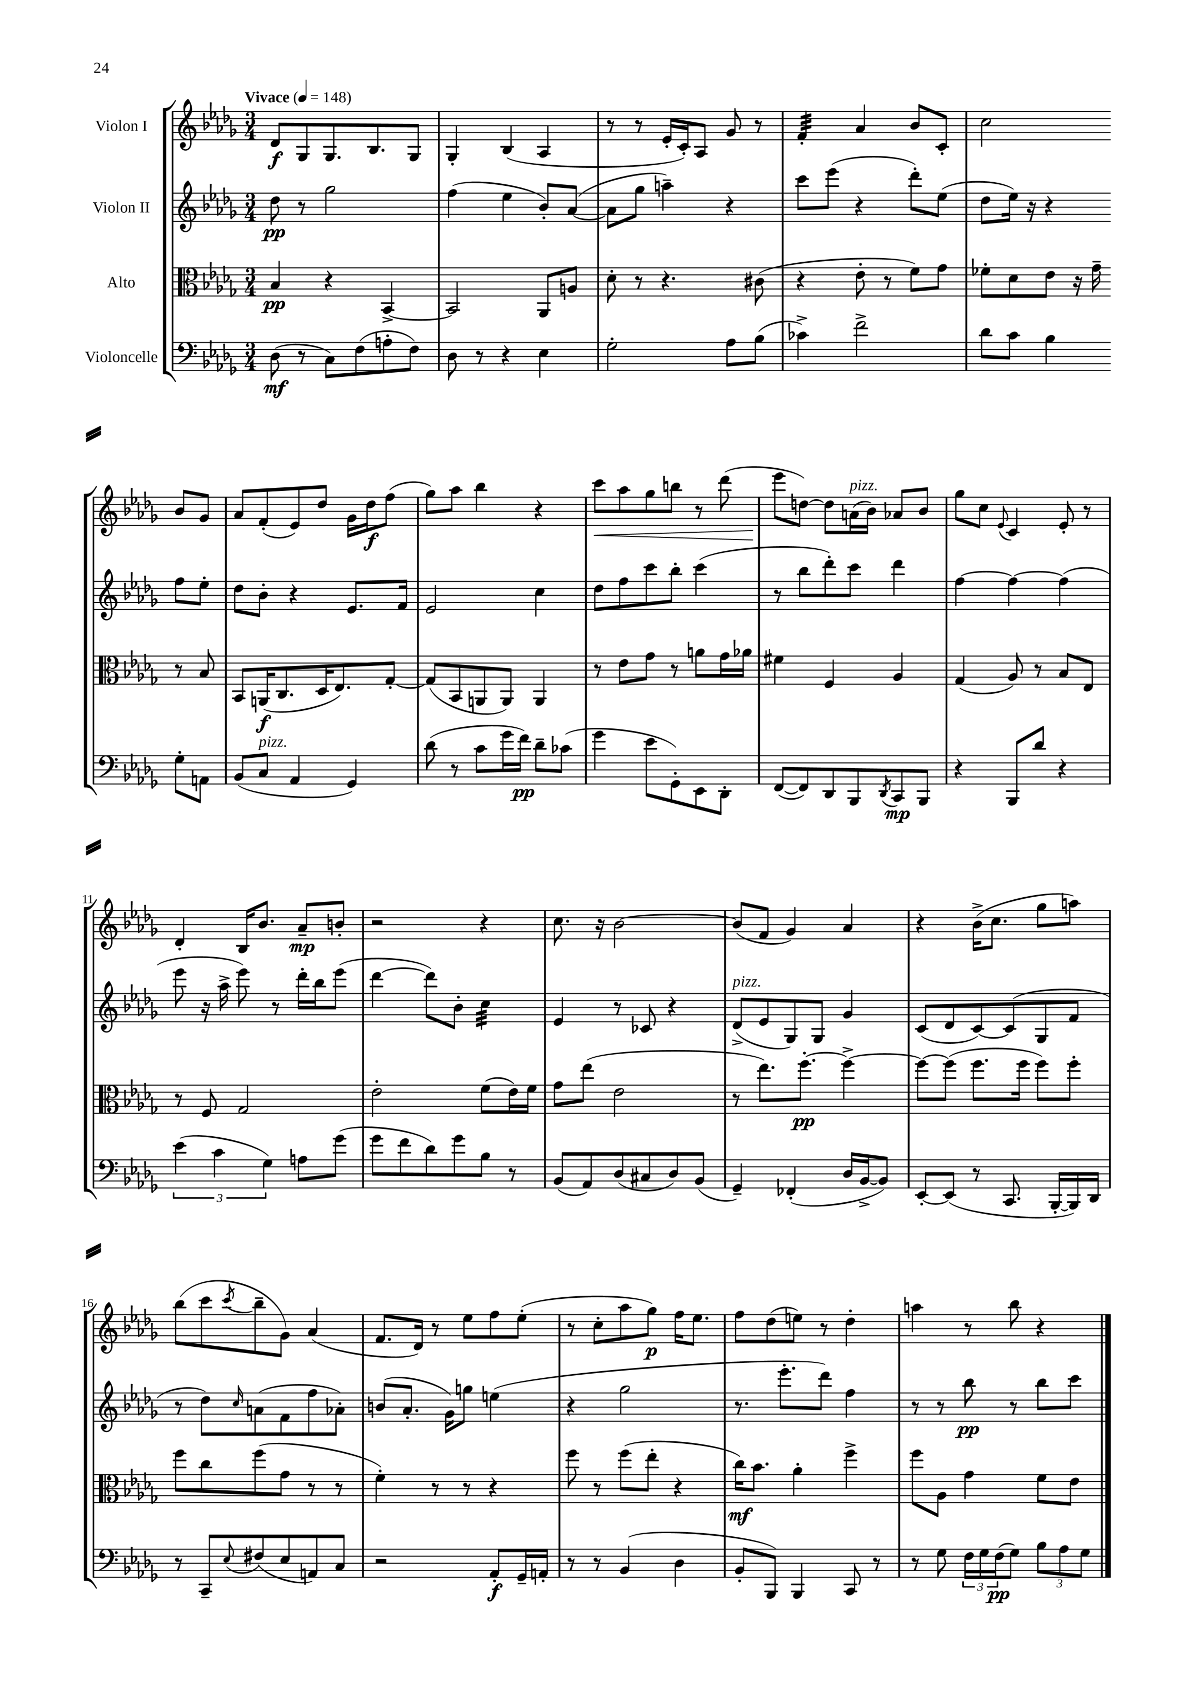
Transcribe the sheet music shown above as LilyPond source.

<<
\new StaffGroup <<
\new Staff = "s0" \with { instrumentName = "Violon I" } {
    \clef treble \key des \major \numericTimeSignature \time 3/4 \tempo "Vivace" 4 = 148
    des'8\f ges8 ges8. bes8. ges8 |
    ges4-. bes4( aes4 |
    r8 r8 ees'16-. c'16-.) aes8 ges'8 r8 |
    f'4:32-. aes'4 bes'8 c'8-. |
    c''2 bes'8 ges'8 |
    aes'8 f'8-.( ees'8) des''8 ges'16 des''16\f f''8( |
    ges''8) aes''8 bes''4 r4 |
    c'''8\< aes''8 ges''8 b''8 r8 des'''8( |
    ees'''8\! d''8~) d''8 a'16^\markup { \italic "pizz." }( bes'16) aes'8 bes'8 |
    ges''8 c''8 \appoggiatura { ees'8 } c'4 ees'8-. r8 |
    des'4-. bes16 bes'8. aes'8--\mp b'8-. |
    r2 r4 |
    c''8. r16 bes'2~ |
    bes'8( f'8 ges'4) aes'4 |
    r4 bes'16->( c''8. ges''8 a''8) |
    bes''8( c'''8 \acciaccatura { c'''8 } bes''8-- ges'8) aes'4( |
    f'8. des'16) r8 ees''8 f''8 ees''8-.( |
    r8 c''8-. aes''8 ges''8\p) f''16 ees''8. |
    f''8 des''8( e''8) r8 des''4-. |
    a''4 r8 bes''8 r4 \bar "|." |
}
\new Staff = "s1" \with { instrumentName = "Violon II" } {
    \clef treble \key des \major \numericTimeSignature \time 3/4
    des''8\pp r8 ges''2 |
    f''4( ees''4 bes'8-.) aes'8~( |
    aes'8 ges''8 a''4--) r4 |
    c'''8 ees'''8( r4 des'''8-.) ees''8( |
    des''8 ees''16) r16 r4 f''8 ees''8-. |
    des''8 bes'8-. r4 ees'8. f'16 |
    ees'2 c''4 |
    des''8 f''8 c'''8 bes''8-. c'''4( |
    r8 bes''8 des'''8-.) c'''8 des'''4 |
    f''4~ f''4~ f''4( |
    ees'''8 r16 aes''16-> ees'''8) r8 des'''16-. bes''16 ees'''8( |
    des'''4~ des'''8) bes'8-. c''4:32 |
    ees'4 r8 ces'8 r4 |
    des'8->^\markup { \italic "pizz." }( ees'8 ges8) ges8 ges'4 |
    c'8( des'8 c'8~) c'8( ges8 f'8 |
    r8 des''8) \grace { c''16 } a'8( f'8 f''8 aes'8-.) |
    b'8( aes'8.-. ges'16) g''8 e''4( |
    r4 ges''2 |
    r8. ees'''8.-. des'''8) f''4 |
    r8 r8 bes''8\pp r8 bes''8 c'''8 \bar "|." |
}
\new Staff = "s2" \with { instrumentName = "Alto" } {
    \clef alto \key des \major \numericTimeSignature \time 3/4
    bes4\pp r4 bes,4~-> |
    bes,2 aes,8 a8 |
    des'8-. r8 r4. cis'8( |
    r4 ees'8-. r8 f'8) ges'8 |
    fes'8-. des'8 ees'8 r16 ges'16-- r8 bes8 |
    bes,8 a,16\f( c8. des16 ees8.) ges8~-. |
    ges8( bes,8 a,8 a,8) a,4 |
    r8 ees'8 ges'8 r8 a'8 ges'16 aes'16 |
    fis'4 f4 aes4 |
    ges4( aes8) r8 bes8 ees8 |
    r8 f8 ges2 |
    ees'2-. f'8( ees'16) f'16 |
    ges'8 ees''8( ees'2 |
    r8 ees''8.) f''8.~-.\pp f''4~-> |
    f''8~ f''8( f''8. f''16 f''8) f''8-. |
    f''8 c''8 f''8( ges'8 r8 r8 |
    f'4-.) r8 r8 r4 |
    f''8 r8 f''8( ees''8-. r4 |
    c''16\mf) bes'8. aes'4-. f''4-> |
    f''8 aes8 ges'4 f'8 ees'8 \bar "|." |
}
\new Staff = "s3" \with { instrumentName = "Violoncelle" } {
    \clef bass \key des \major \numericTimeSignature \time 3/4
    des8\mf( r8 c8) f8( a8-. f8) |
    des8 r8 r4 ees4 |
    ges2-. aes8 bes8( |
    ces'4->) f'2-> |
    des'8 c'8 bes4 ges8-. a,8 |
    bes,8( c8^\markup { \italic "pizz." } aes,4 ges,4) |
    des'8( r8 c'8 ges'16 f'16\pp) des'8-- ces'8( |
    ges'4 ees'8 ges,8-.) ees,8 des,8-. |
    f,8~( f,8) des,8 bes,,8 \acciaccatura { des,8 } c,8\mp bes,,8 |
    r4 bes,,8 des'8 r4 |
    \tuplet 3/2 { ees'4( c'4 ges4) } a8 ges'8( |
    ges'8 f'8 des'8) ges'8 bes8 r8 |
    bes,8( aes,8) des8( cis8 des8) bes,8( |
    ges,4--) fes,4-.( des16 bes,16~-> bes,8) |
    ees,8~-. ees,8( r8 c,8. bes,,16~-. bes,,16) des,16 |
    r8 c,8-- \appoggiatura { ees8 } fis8( ees8 a,8) c8 |
    r2 aes,8-.\f ges,16-- a,16-. |
    r8 r8 bes,4( des4 |
    bes,8-. bes,,8) bes,,4 c,8 r8 |
    r8 ges8 \tuplet 3/2 { f16 ges16 f16\pp( } ges8) \tuplet 3/2 { bes8 aes8 ges8 } \bar "|." |
}
>>
>>
